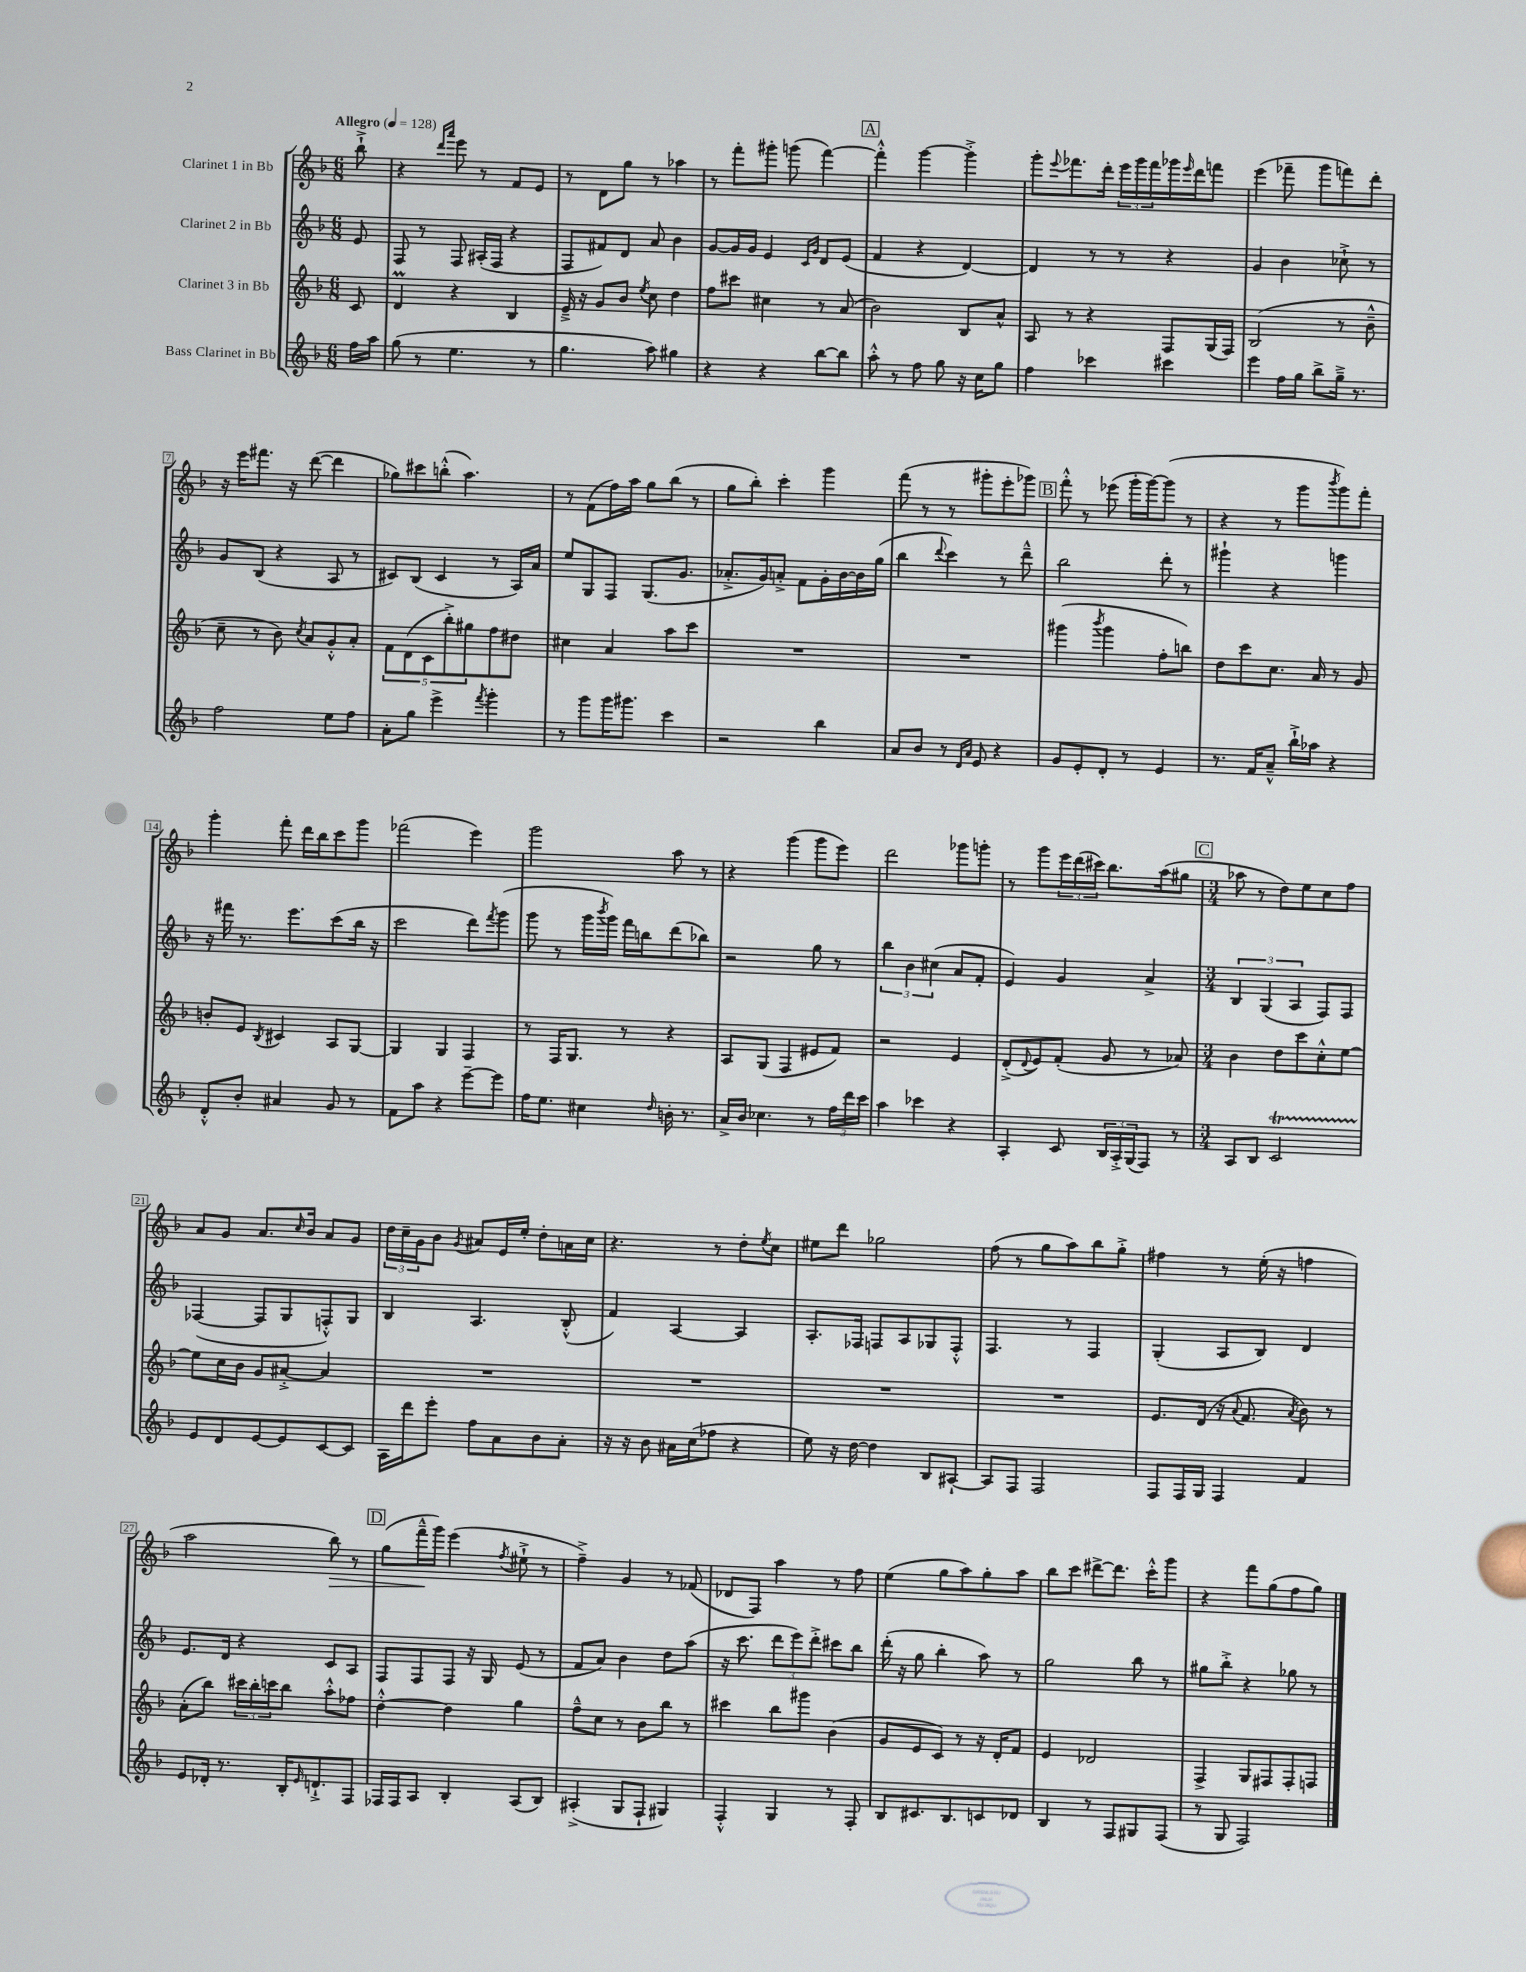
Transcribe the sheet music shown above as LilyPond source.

<<
\new StaffGroup <<
\new Staff = "s0" \with { instrumentName = "Clarinet 1 in Bb" } {
    \clef treble \key f \major \numericTimeSignature \time 6/8 \partial 8 \tempo "Allegro" 4 = 128
    bes''8-!-> |
    r4 \grace { d'''16 a'''16 } e'''8 r8 f'8 e'8 |
    r8 d'8 g''8 r8 aes''4 |
    r8 f'''8-. gis'''8-. g'''8( f'''4~) |
    \mark \markup { \box "A" } f'''4-.-^ g'''4~ g'''4-.-> |
    g'''8-. \appoggiatura { e'''8 } fes'''8. d'''16-. \tuplet 3/2 { e'''16 g'''16 fes'''16 } ges'''16 \grace { e'''16 } d'''16 f'''8 |
    e'''4( fes'''8-- g'''8 f'''8) d'''8-. |
    r16 e'''16 fis'''8. r16 d'''8~( d'''4 |
    ges''8) cis'''8 b''8-.-^( a''4.) |
    r8 f'8( f''16) a''16 g''8 bes''8( r8 |
    g''8 bes''8-.) c'''4-. g'''4 |
    f'''8( r8 r8 gis'''8-. e'''8-. ges'''8) |
    \mark \markup { \box "B" } f'''8-.-^ r8 ees'''8( g'''16-. g'''16~) g'''8( r8 |
    r4 r8 g'''8 \acciaccatura { bes'''8 } g'''8) f'''8-. |
    g'''4-. f'''8-. d'''16 bes''16 c'''8 g'''8 |
    fes'''2( e'''4) |
    g'''2 a''8 r8 |
    r4 g'''4( g'''8 e'''8) |
    d'''2 ges'''8 g'''8-. |
    r8 g'''8 \tuplet 3/2 { e'''16 d'''16( cis'''16) } bes''8. a''16( gis''8 |
    \mark \markup { \box "C" } \numericTimeSignature \time 3/4 aes''8 r8 d''8) e''8 c''8 f''8 |
    a'8 g'8 a'8. \grace { c''16 } bes'16 a'8 g'8 |
    \tuplet 3/2 { d''16 c''16-- g'16 } bes'8 \acciaccatura { g'8 } ais'8 e'16 e''16-. d''8-. a'16 c''16 |
    r4. r8 d''8-. \acciaccatura { e''8 } c''8 |
    eis''8 d'''8 ges''2 |
    f''8( r8 g''8 a''8) bes''8 g''8-.-> |
    fis''4 r8 e''16-.( r16 f''4 |
    a''2 bes''8\>) r8 |
    \mark \markup { \box "D" } g''8( f'''16---^\! g'''16) e'''4( \acciaccatura { f''8 } eis''8-!-> r8 |
    f''4--->) g'4 r8 fes'8( |
    des'8 f8) a''4 r8 f''8 |
    e''4( g''8 a''8) g''8-. a''8 |
    bes''8 c'''8 dis'''8~-> dis'''8. c'''16-.-^ g'''8 |
    r4 f'''8 g''8( f''8 g''8) \bar "|." |
}
\new Staff = "s1" \with { instrumentName = "Clarinet 2 in Bb" } {
    \clef treble \key f \major \numericTimeSignature \time 6/8 \partial 8
    e'8 |
    f8 r8 f8 ais16-.( f16 r4 |
    f8 fis'8) d'8 a'8 bes'4 |
    g'8~ g'16 g'16 e'4 \grace { c'16 g'16 } d'8 e'8( |
    \mark \markup { \box "A" } f'4 r4 d'4~) |
    d'4 r8 r8 r4 |
    g'4 bes'4 ces''8-!-> r8 |
    g'8 bes8( r4 a8 r8 |
    cis'8) bes8( cis'4 r8 a16) a'16 |
    e''8 g8 f8 g8.( g'8. |
    aes'8.-.-> g'16) a'8-.-> f'8 g'16-. bes'16~ bes'16 g''16( |
    bes''4 \appoggiatura { d'''8 } c'''4) r8 d'''8---^ |
    \mark \markup { \box "B" } bes''2 d'''8-. r8 |
    gis'''4-! r4 g'''4 |
    r16 fis'''16 r8. e'''8. c'''8( bes''16 r16 |
    c'''2 d'''8) \acciaccatura { f'''8 } g'''8( |
    g'''8 r8 g'''16 \acciaccatura { bes'''8 } g'''16) f'''16 b''16 d'''8( bes''8) |
    r2 g''8 r8 |
    \tuplet 3/2 { bes''4 bes'4 cis''4( } a'8 f'8-. |
    e'4) g'4 a'4-> |
    \mark \markup { \box "C" } \numericTimeSignature \time 3/4 \tuplet 3/2 { bes4 g4( a4 } f8) f8 |
    fes4~( fes8 g8 f8-.-^) g8 |
    bes4 a4. bes8-.-^( |
    f'4) a4~ a4 |
    a8.-. fes16 f8 a8 ges8 f8-.-^ |
    f4. r8 f4 |
    g4-.( a8 bes8) d'4 |
    e'8. d'16 r4 c'8 a8 |
    \mark \markup { \box "D" } f8 f8 f8 r16 g16 e'8( r8 |
    f'8 a'8) bes'4 d''8 a''8( |
    r16 c'''8. \tuplet 3/2 { d'''8 e'''8) d'''8-.-> } cis'''8 bes''8 |
    d'''16-.( r16 g''8 bes''4-. a''8) r8 |
    g''2 bes''8 r8 |
    gis''8 bes''8-.-> r4 ges''8 r8 \bar "|." |
}
\new Staff = "s2" \with { instrumentName = "Clarinet 3 in Bb" } {
    \clef treble \key f \major \numericTimeSignature \time 6/8 \partial 8
    c'8 |
    d'4\prall r4 bes4 |
    e'16---> r16 g'8 bes'8 \acciaccatura { e''8 } c''8 d''4 |
    f''8 cis'''8 cis''4 r8 a'8( |
    \mark \markup { \box "A" } bes'2) bes8 a'8-^ |
    a8 r8 r4 f8 g16( f16) |
    bes2( r8 bes'8---^ |
    c''8-- r8 bes'8) \acciaccatura { c''8 } a'8 g'8-.-^ a'8-. |
    \tuplet 5/4 { f'8 d'8( c'8 bes''8-.->) gis''8 } f''8 dis''8 |
    cis''4 a'4 a''8 c'''8 |
    R2. |
    R2. |
    \mark \markup { \box "B" } gis'''4( \acciaccatura { bes'''8 } gis'''4 f''8-. b''8) |
    d''8 c'''8 c''8. a'16 r8 g'8 |
    b'8-. e'8 \acciaccatura { bes8 } cis'4 a8 g8~ |
    g4 g4 f4 |
    r8 f16 g8. r8 r4 |
    a8 g8( f4 eis'8 f'8) |
    r2 e'4 |
    d'8-.->( \appoggiatura { d'8 } e'8) f'8-.( g'8 r8 aes'8) |
    \mark \markup { \box "C" } \numericTimeSignature \time 3/4 bes'4 d''8 c'''8 c''8-.-^ e''8~ |
    e''8 c''16 bes'16 g'8 ais'8~-.-> ais'4 |
    R2. |
    R2. |
    R2. |
    R2. |
    e'8. d'16( r16 \appoggiatura { a'8 } f'8. \acciaccatura { a'8 } bes'8) r8 |
    a'8-.( bes''8) \tuplet 3/2 { cis'''16 bes''16-. c'''16 } bes''8 a''8-.-^ fes''8 |
    \mark \markup { \box "D" } d''4~-.-^ d''4 g''4 |
    f''8---^ c''8 r8 bes'8 bes''8 r8 |
    cis'''4 bes''8 gis'''8 bes'4( |
    g'8 e'8 c'8) r8 r16 d'16-. f'8 |
    e'4 des'2 |
    f4-> g8 fis8 fis8-. f8 \bar "|." |
}
\new Staff = "s3" \with { instrumentName = "Bass Clarinet in Bb" } {
    \clef treble \key f \major \numericTimeSignature \time 6/8 \partial 8
    f''16 a''16 |
    g''8( r8 e''4. r8 |
    g''4. a''8) gis''4 |
    r4 r4 bes''8~ bes''8 |
    \mark \markup { \box "A" } a''8-.-^ r8 f''8 g''8 r16 c''16 g''8 |
    f''4 ces'''4 cis'''4 |
    e'''4 f''16 g''16 bes''8-> g''16---> r8. |
    f''2 e''8 f''8 |
    a'8-. g''8 e'''4-> \acciaccatura { f'''8 } g'''4-. |
    r8 g'''8 g'''16 gis'''8. c'''4 |
    r2 bes''4 |
    a'8 bes'8 r8 \grace { d'16 a'16 } e'8 r4 |
    \mark \markup { \box "B" } g'8 e'8-. d'8-. r8 e'4 |
    r8. f'16 a'8---^ bes''16-!-> aes''16 r4 |
    d'8-.-^ bes'8-. ais'4 g'8 r8 |
    f'8 a''8 r4 e'''8~-- e'''8 |
    f''16 e''8. cis''4 \grace { d''16 } b'16-. r8. |
    a'16-> bes'16 ces''4. r8 \tuplet 3/2 { f''16 d'''16 c'''16 } |
    a''4 ces'''4 r4 |
    a4-. c'8 \tuplet 3/2 { bes16 a16-.-> g16( } f8) r8 |
    \mark \markup { \box "C" } \numericTimeSignature \time 3/4 a8 bes8 c'2\startTrillSpan |
    e'8\stopTrillSpan d'8 e'8~ e'8 c'8~ c'8 |
    a16 d'''16 e'''8-. f''8 a'8 bes'8 a'8-. |
    r16 r16 bes'8 ais'16 c''16( fes''8 r4 |
    e''8) r16 d''16~ d''4 bes8 ais8~-! |
    ais8 f8 f2 |
    f8 f16 g16 f4 f'4 |
    e'8 des'16-. r8. bes16-. \grace { e'16 } d'8.-!-> f8 |
    \mark \markup { \box "D" } fes16 fes16 a8 bes4-. a8( bes8) |
    ais4-.->( g8 f8-! gis4) |
    f4-.-^ g4 r8 f8-. |
    bes8 cis'8. bes8. c'8 des'8 |
    bes4 r8 f8 gis8 f8( |
    r8 g8 f2) \bar "|." |
}
>>
>>
\layout { \context { \Score \override BarNumber.stencil = #(make-stencil-boxer 0.1 0.3 ly:text-interface::print) } }
